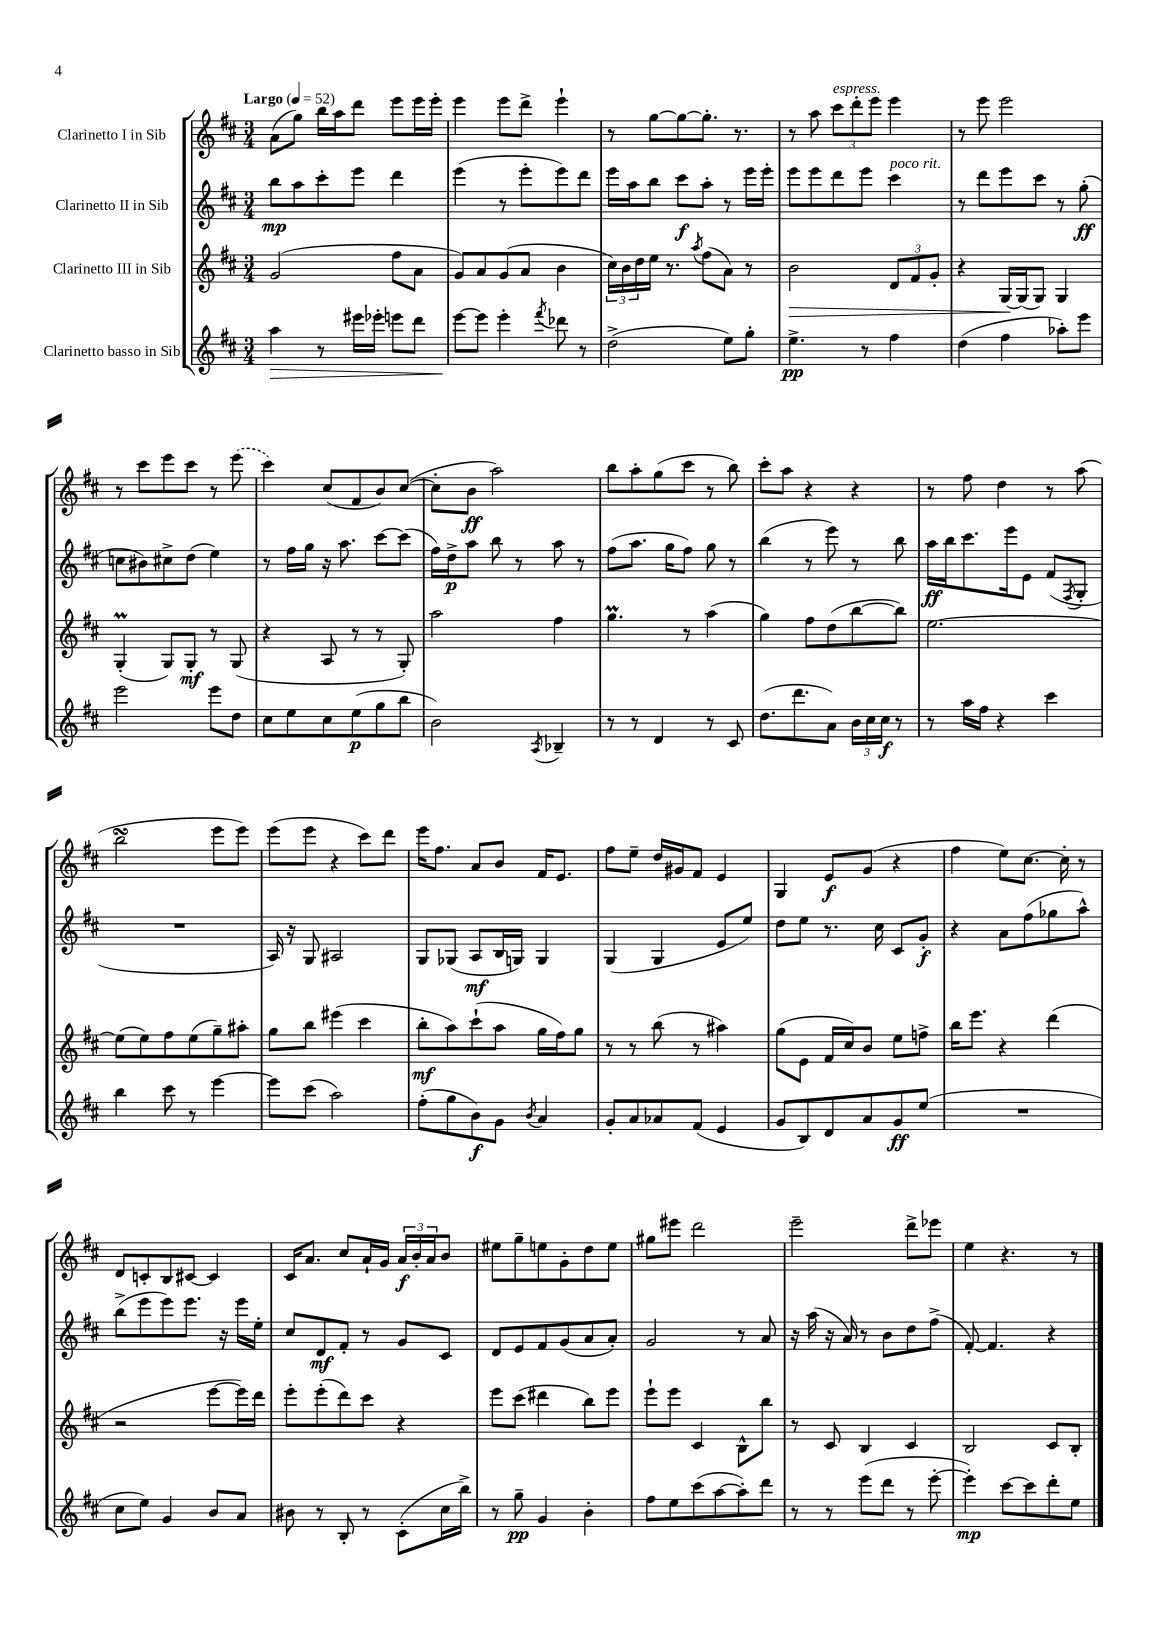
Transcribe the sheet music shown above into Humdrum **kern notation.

**kern	**kern	**kern	**kern
*staff4	*staff3	*staff2	*staff1
*clefG2	*clefG2	*clefG2	*clefG2
*k[f#c#]	*k[f#c#]	*k[f#c#]	*k[f#c#]
*M3/4	*M3/4	*M3/4	*M3/4
*MM52	*MM52	*MM52	*MM52
4aa\	(2g/	8bb\L	(8a\L
.	.	8aa\	8gg\J)
8r	.	8ccc#'\	16bb\LL
.	.	.	16aa\J
16eee#\LL	.	8eee\J	8ddd\J
16eee-'\JJ	.	.	.
8eee\L	8ff#\L	4ddd\	8eee\L
8ddd\J	8a\J	.	16eee\L
.	.	.	16eee'\JJ
=	=	=	=
[8eee\L	8g/L)	(4eee\	4eee\
8eee\]J	8a/	.	.
4eee'\	(8g/	8r	8eee\L
.	8a/J	8eee'\L	8ddd^\J
8qfff#/	.	.	.
8ddd-\	4b\	8eee\)	4eee`\
8r	.	8ddd\J	.
=	=	=	=
(2dd^\	24cc#\LL)	16eee\LL	8r
.	24b\	.	.
.	.	16aa\J	.
.	24dd\	.	.
.	16ee\JJ	8bb\J	[8gg\L
.	8.r	.	.
.	.	8ccc#\L	8gg\_
.	8qaa/	.	.
.	(8ff#\L	8aa'\J	8.gg'\]J
8ee\L)	8a\J)	8r	.
.	.	.	8.r
8gg'\J	8r	16eee\LL	.
.	.	16eee'\JJ	.
=	=	=	=
4.ee^\	2b\	8eee\L	8r
.	.	8eee\	8aa\
.	.	8ddd\	12ccc#\L
.	.	.	12ddd'\
8r	.	8eee\J	.
.	.	.	12eee\J
4ff#\	12d/L	4ccc#\	4eee\
.	12f#/	.	.
.	12g'/J	.	.
=	=	=	=
(4dd\	4r	8r	8r
.	.	8ddd\L	8eee\
4ff#\	[16G/LL	8eee\	2eee\
.	(16G/]J	.	.
.	8G/J)	8ccc#\J	.
8aa-'\L)	4G/	8r	.
8eee\J	.	(8gg'\	.
=	=	=	=
2eee\	(4G'/	8cc\L	8r
.	.	8b#\)	8ccc#\L
.	8G/L)	8cc#^\	8eee\
.	8G'/J	(8dd\J	8ccc#\J
8eee\L	8r	4ee\)	8r
8dd\J	(8G/	.	(8eee\
=	=	=	=
8cc#\L	4r	8r	4ccc#\)
8ee\	.	16ff#\LL	.
.	.	16gg\JJ	.
8cc#\	8A/	16r	(8cc#/L
.	.	8.aa\	.
(8ee\	8r	.	8f#/
8gg\	8r	[8ccc#\L	8b/)
8bb\J	8G'/)	(8ccc#\]J	([8cc#/J
=	=	=	=
2b\)	2aa\	16ff#\LL)	8cc#'\]L
.	.	16dd^\J	.
.	.	8aa\J	8b\J
.	.	8bb\	2aa\)
.	.	8r	.
8qA/	.	.	.
4B-~/	4ff#\	8aa\	.
.	.	8r	.
=	=	=	=
8r	4.gg\	(8ff#\L	8bb\L
8r	.	8.aa\J	8aa'\
4d/	.	.	(8gg\
.	.	16gg\LK	.
.	8r	8ff#\J)	8ccc#\J
8r	(4aa\	8gg\	8r
8c#/	.	8r	8bb\)
=	=	=	=
(8.dd\L	4gg\)	(4bb\	8ccc#'\L
.	.	.	8aa\J
8.ddd\	.	.	.
.	8ff#\L	8r	4r
8a\J)	(8dd\	8eee\)	.
24b\LL	[8bb\	8r	4r
24cc#\	.	.	.
24cc#\JJ	.	.	.
8r	8bb\]J)	8bb\	.
=	=	=	=
8r	[2.ee\	16aa\LL	8r
.	.	16bb\J	.
16aa\LL	.	8.ccc#\	8ff#\
16ff#\JJ	.	.	.
4r	.	.	4dd\
.	.	16eee\k	.
.	.	8e\J	.
4ccc#\	.	(8f#/L	8r
.	.	8qF#/	.
.	.	8G'/J	(8aa\
=	=	=	=
4bb\	(8ee\]L	2.r	2bb\
.	8ee\)	.	.
8ccc#\	8ff#\	.	.
8r	(8ee\	.	.
[4eee\	8gg~\)	.	8eee\L
.	8aa#'\J	.	8eee\J)
=	=	=	=
8eee\]L	8gg\L	16A/)	(8eee\L
.	.	16r	.
(8ccc#\J	8bb\J	8G/	8eee\J
2aa\)	(4eee#\	2A#/	4r
.	4ccc#\	.	8ccc#\L)
.	.	.	8ddd\J
=	=	=	=
(8ff#'\L	8bb'\L	8G/L	16eee\LK
.	.	.	8.ff#\J
8gg\	8aa\)	(8G-/J	.
8b\)	(8ccc#`\	8A/L	8a/L
8g\J	8aa\J	16B/L	8b/J
.	.	16G/JJ)	.
8qb/	.	.	.
4a/	16gg\LL	4G/	16f#/LK
.	16ff#\J)	.	8.e/J
.	8gg\J	.	.
=	=	=	=
8g'/L	8r	(4G/	8ff#\L
8a/	8r	.	8ee~\J
8a-/	(8bb\	4G/	16dd/LL
.	.	.	16g#/J
(8f#/J	8r	.	8f#/J
4e/	4aa#\)	8e/L	4e/
.	.	8ee/J)	.
=	=	=	=
8g/L	(8gg\L	8dd\L	4G/
8B/)	8e\J	8ee\J	.
8d/	16f#/LL	8.r	8e/L
.	16cc#/J)	.	.
8a/	8b/J	.	(8g/J
.	.	16cc#\	.
8g/	8ee\L	8c#/L	4r
(8ee/J	8ff^\J	8g'/J	.
=	=	=	=
2.r	16bb\LK	4r	4ff#\
.	8.eee\J	.	.
.	4r	8a\L	8ee\L)
.	.	(8ff#\	[8.cc#\J
.	(4ddd\	8gg-\	.
.	.	.	16cc#'\]
.	.	8aa^^\J)	8r
=	=	=	=
8cc#\L	2r	(8bb^\L	8d/L
8ee\J)	.	8eee\	8c'/
4g/	.	8eee\)	8B/
.	.	8.eee\J	[8c#/J
8b/L	[8eee\L	.	4c#/]
.	.	16r	.
8a/J	16eee\]L)	16eee\LL	.
.	16ddd\JJ	16ee'\JJ	.
=	=	=	=
8b#\	8eee'\L	8cc#/L	16c#/LK
.	.	.	8.a/J
8r	(8eee'\	8d/	.
8B'/	8ddd\)	8f#'/J	8cc#/L
8r	8ccc#\J	8r	16a`/L
.	.	.	16g/JJ
(8c#'\L	4r	8g/L	24a/LL
.	.	.	24b'/
.	.	.	24a/J
16cc#\L	.	8c#/J	8b/J
16bb^\JJ)	.	.	.
=	=	=	=
8r	8eee\L	8d/L	8ee#\L
8gg~\	(8ccc#\J	8e/	8gg~\
4g/	4ddd#\	8f#/	8ee\
.	.	(8g/	8g'\
4b'\	8bb\L)	8a/	8dd\
.	8eee\J	8a'/J)	8ee\J
=	=	=	=
8ff#\L	8eee`\L	2g/	8gg#\L
8ee\	8eee\J	.	8eee#\J
(8ccc#\	4c#/	.	2ddd\
[8aa\	.	.	.
8aa'\])	8B^^\L	8r	.
8ddd\J	8bb\J	8a/	.
=	=	=	=
8r	8r	16r	2eee~\
.	.	(16aa\	.
8r	8c#/	16r	.
.	.	16a/)	.
(8eee\L	4B/	8r	.
8ddd\J	.	8b\L	.
8r	4c#/	8dd\	8ddd^\L
[8eee'\	.	(8ff#^\J	8eee-\J
=	=	=	=
4eee'\])	2B/	[8f#'/)	4ee\
.	.	4.f#/]	.
[8ccc#\L	.	.	4.r
8ccc#\]	.	.	.
8ddd'\	8c#/L	4r	.
8ee\J	8B'/J	.	8r
==	==	==	==
*-	*-	*-	*-
